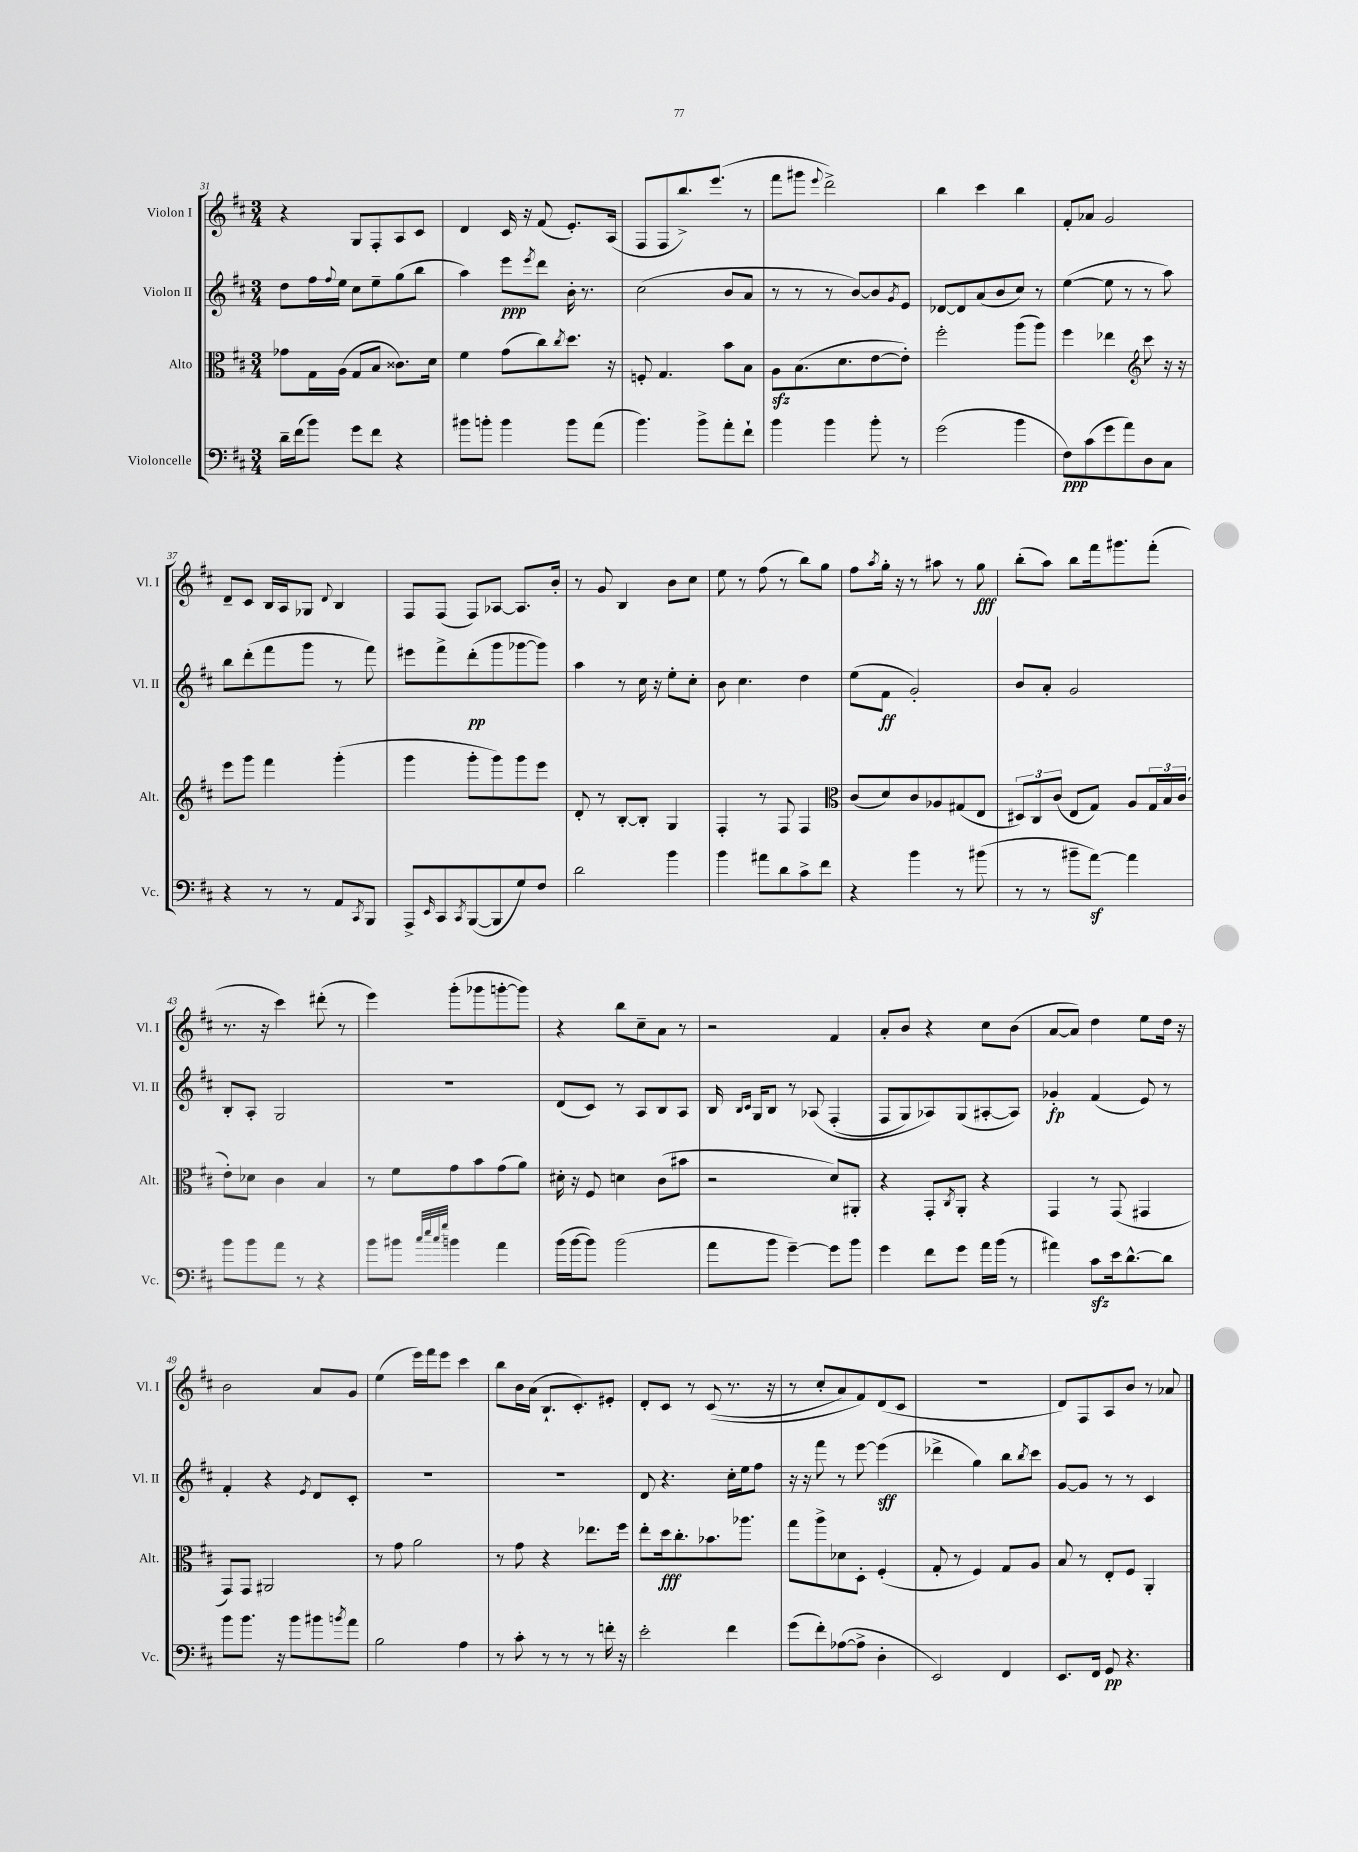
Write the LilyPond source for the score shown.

<<
\new StaffGroup <<
\new Staff = "s0" \with { instrumentName = "Violon I" shortInstrumentName = "Vl. I" } {
    \clef treble \key d \major \numericTimeSignature \time 3/4
    r4 g8 fis8-. a8 cis'8 |
    d'4 cis'16 r16 fis'8( e'8.-.) a16( |
    fis8 fis8 b''8.->) e'''8.( r8 |
    fis'''8 gis'''8 \appoggiatura { e'''8 } d'''2->) |
    b''4 cis'''4 b''4 |
    fis'8-. aes'8 g'2 |
    d'8-- cis'8 b16 a16 ges8 \appoggiatura { d'8 } b4 |
    fis8 fis8( fis8) aes8~ aes8. b'16-. |
    r8 g'8 b4 b'8 cis''8 |
    e''8 r8 fis''8( r8 b''8) g''8 |
    fis''8 \acciaccatura { a''8 } g''16-. r16 r8 ais''8 r8 g''8\fff |
    b''8-.( a''8) b''8 fis'''16 gis'''8. fis'''8-.( |
    r8. r16 cis'''4) dis'''8-.( r8 |
    e'''4) g'''8-.( ges'''8 g'''8~-. g'''8) |
    r4 b''8 cis''8-- a'8 r8 |
    r2 fis'4 |
    a'8-. b'8 r4 cis''8 b'8( |
    a'8~ a'8) d''4 e''8 d''16 r16 |
    b'2 a'8 g'8 |
    e''4( e'''16) fis'''16 e'''8 cis'''4 |
    b''8 b'16 a'16( b8.-! cis'8.-.) eis'8-. |
    d'8-. cis'8 r8 cis'8(\( r8. r16 |
    r8 cis''8-. a'8) fis'8\) d'8( cis'8 |
    R2. |
    d'8) fis8 a8 b'8 r8 aes'8 \bar "|." |
}
\new Staff = "s1" \with { instrumentName = "Violon II" shortInstrumentName = "Vl. II" } {
    \clef treble \key d \major \numericTimeSignature \time 3/4
    d''8 fis''16 \appoggiatura { fis''8 } e''16 cis''8 e''8-- g''8( b''8 |
    a''4) e'''8\ppp \acciaccatura { e'''8 } d'''8 b'16-. r8. |
    cis''2( b'8 a'8 |
    r8 r8 r8 b'8~) b'8 \acciaccatura { g'8 } e'8 |
    des'8~ des'8 a'8( b'8 cis''8) r8 |
    e''4~( e''8 r8 r8 a''8) |
    b''8 d'''8-.( fis'''8 g'''8 r8 fis'''8) |
    eis'''8 fis'''8-> d'''8-.\pp( g'''8 ges'''8~ ges'''8) |
    a''4 r8 cis''16 r16 e''8-. cis''8-. |
    b'8 cis''4. d''4 |
    e''8( fis'8\ff g'2-.) |
    b'8 a'8-. g'2 |
    b8-. a8-. g2 |
    R2. |
    d'8( cis'8) r8 a8 b8 a8 |
    b16 \grace { b16 cis'16 } g16 b8 r8 aes8\( fis4-.( |
    fis8 g8) aes8\) g8( ais8~-. ais8) |
    ges'4-.\fp fis'4( e'8) r8 |
    fis'4-. r4 \acciaccatura { e'8 } d'8 cis'8-. |
    R2. |
    R2. |
    d'8 r4. cis''16-. e''16 fis''8 |
    r16 r16 fis'''8 r8 e'''8~ e'''4\sff( |
    des'''4-> g''4) b''8 \acciaccatura { b''8 } cis'''8 |
    g'8~ g'8 r8 r8 cis'4 \bar "|." |
}
\new Staff = "s2" \with { instrumentName = "Alto" shortInstrumentName = "Alt." } {
    \clef alto \key d \major \numericTimeSignature \time 3/4
    ges'8 g16 a16( g8 b8 cisis'8.) d'16 |
    fis'4 g'8( cis''8) \acciaccatura { cis''8 } d''8. r16 |
    f8-. g4. b'8 b8 |
    a8\sfz b8.( d'8. e'8~ e'8-.) |
    fis''2-. a''8( a''8) |
    fis''4 ees''4 \clef treble cis'''8 r16 r16 |
    e'''8 g'''8 fis'''4 g'''4-.( |
    g'''4 g'''8-. g'''8) g'''8 e'''8 |
    d'8-. r8 b8~-. b8-. g4 |
    fis4-. r8 fis8 fis4 |
    \clef alto cis'8( d'8) cis'8 aes8 gis8( e8 |
    \tuplet 3/2 { dis8) cis8 cis'8( } e8 g8) a8 \tuplet 3/2 { g16 b16 cis'16( } |
    e'8-.) des'8 cis'4 b4 |
    r8 fis'8 g'8 b'8 g'8( a'8) |
    dis'16-. r16 fis8 d'4 cis'8( bis'8 |
    r2 d'8) ais,8-. |
    r4 g,8-. \acciaccatura { cis8 } a,8-. r4 |
    g,4 r8 g,8( gis,4 |
    g,8) g,8 ais,2 |
    r8 g'8 a'2 |
    r8 g'8 r4 ees''8. fis''16 |
    e''8-. d''16\fff cis''8.-. bes'8. aes''8. |
    g''8 a''8-> des'8 d8-. fis4-.( |
    g8-. r8 fis4) g8 a8 |
    b8 r8 e8-. fis8 a,4-. \bar "|." |
}
\new Staff = "s3" \with { instrumentName = "Violoncelle" shortInstrumentName = "Vc." } {
    \clef bass \key d \major \numericTimeSignature \time 3/4
    d'16-- fis'16( b'8) g'8 fis'8 r4 |
    bis'8 b'8-. b'4 b'8 a'8( |
    b'4.) b'8-> a'8-. fis'8-! |
    b'4 b'4 b'8-. r8 |
    g'2( b'4 |
    fis8\ppp) cis'8( g'8 a'8) d8 cis8 |
    r4 r8 r8 a,8 \acciaccatura { cis,8 } b,,8 |
    a,,8-> \grace { e,16 } cis,8 \acciaccatura { cis,8 } b,,8~( b,,8 g8) fis8 |
    d'2 b'4 |
    b'4 ais'8 d'8 cis'8-> fis'8 |
    r4 b'4 r8 bis'8( |
    r8 r8 bis'8-- a'8~\sf) a'4 |
    b'8 b'8 a'8 r8 r4 |
    b'8 bis'8 \grace { cis''32 e''32 cis''32 g''32 } b'4 a'4 |
    b'16( b'16~ b'8) b'2( |
    a'8 b'8 g'4~--) g'8 b'8 |
    g'4 fis'8 g'8 a'16 b'16( r8 |
    ais'4) cis'8\sfz e'16 d'8.~-^ d'8 |
    b'8 b'8. r16 b'8 bis'8 \acciaccatura { b'8 } a'8 |
    b2 a4 |
    r8 cis'8-. r8 r8 r8 f'16-. r16 |
    e'2-. fis'4 |
    g'8( fis'8-.) aes8~( aes8-> d4-. |
    e,2) fis,4 |
    e,8. fis,16 g,8\pp r4. \bar "|." |
}
>>
>>
\layout { \context { \Score currentBarNumber = #31 } }
